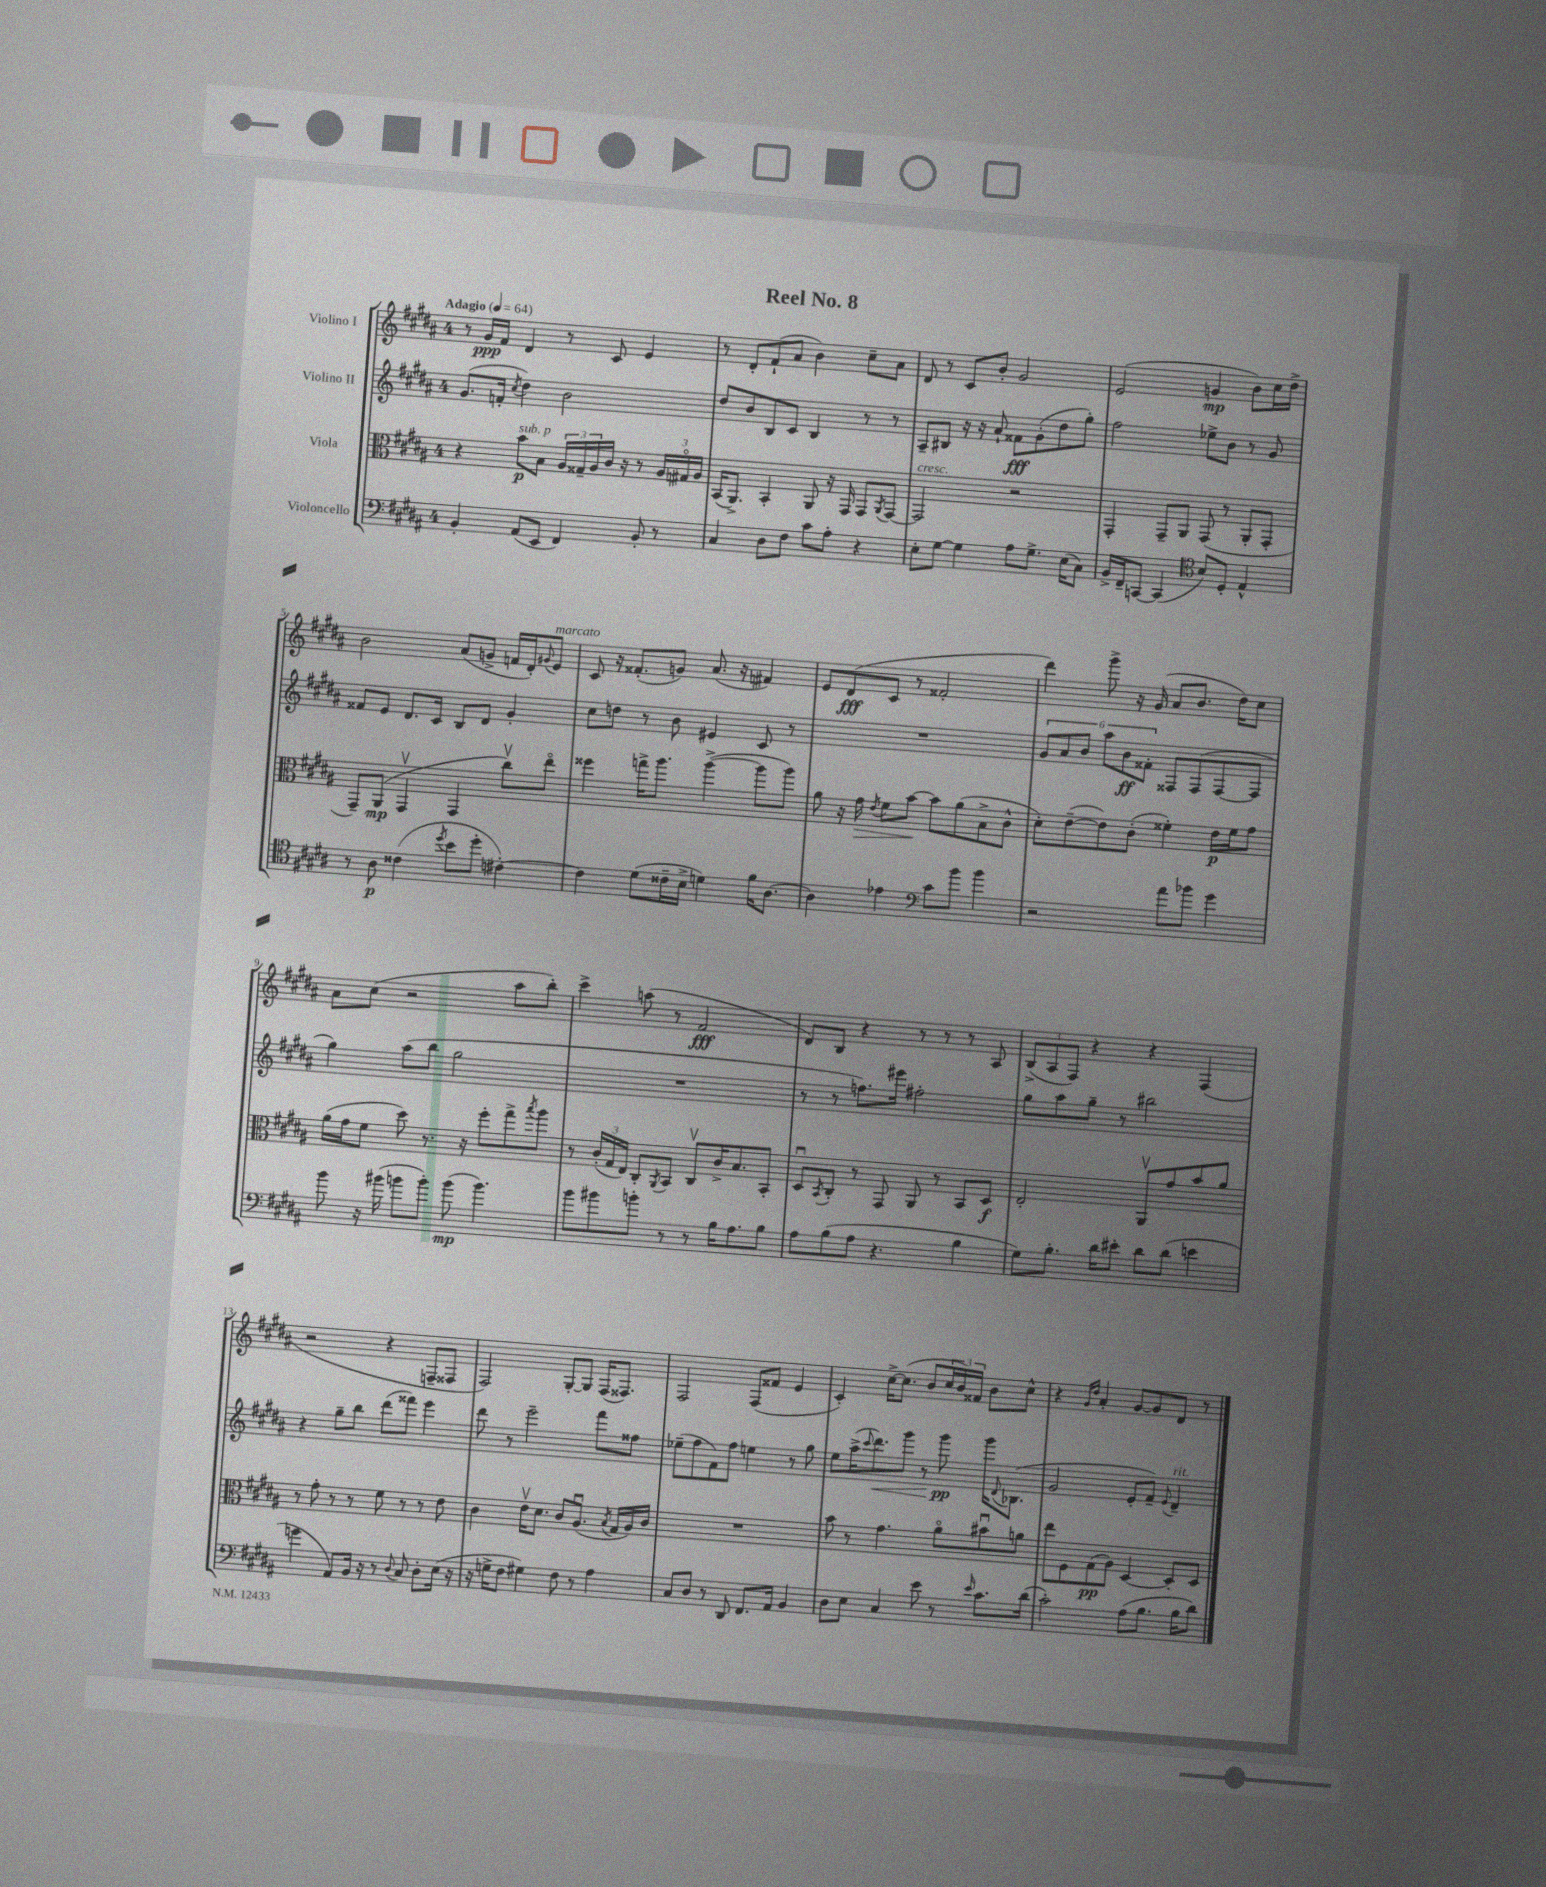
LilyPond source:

\header { title = "Reel No. 8" }
<<
\new StaffGroup <<
\new Staff = "s0" \with { instrumentName = "Violino I" } {
    \clef treble \key b \major \once \override Staff.TimeSignature.style = #'single-digit \time 4/4 \tempo "Adagio" 4 = 64
    r8 gis'16\ppp fis'16 dis'4 r8 cis'8 e'4 |
    r8 dis'8-. fis'8-!( ais'8 b'4) cis''8-- ais'8 |
    dis'8 r8 cis'8 b'8-. gis'2 |
    e'2( g'4\mp b'8) cis''16 dis''16-> |
    b'2 ais'8( g'8-> f'16 dis'16-.) \appoggiatura { gis'8 } e'8^\markup { \italic "marcato" } |
    cis'8 r16 fisis'8.-.( g'8) ais'8.( r16 fis'4) |
    e'8 dis'8\fff( cis'8 r8 fisis'2-. |
    dis'''4) gis'''8-> r16 gis'16( ais'8 b'8. dis''16) cis''8 |
    ais'8 cis''8( r2 ais''8 b''8-.) |
    cis'''4-> a''8( r8 fis'2\fff |
    dis'8) b8 r4 r8 r8 r8 ais8 |
    \tuplet 3/2 { b8->( ais8 fis8) } r4 r4 fis4( |
    r2 r4 f8-- fisis8 |
    fis2) gis8~-. gis8 fis16( fisis8.) |
    fis2 fis8( fisis'8 e'4 |
    cis'4-.) cis''16~-> cis''8.( b'8 \tuplet 3/2 { cis''16 b'16) fisis'16 } b'8 cis''8-^ |
    r4 \grace { gis'16 dis''16 } ais'4-. gis'8~ gis'8 dis'8 r8 \bar "|." |
}
\new Staff = "s1" \with { instrumentName = "Violino II" } {
    \clef treble \key b \major \once \override Staff.TimeSignature.style = #'single-digit \time 4/4
    gis'8.( f'16-. \acciaccatura { cis''8 } dis''4) b'2 |
    dis''8 b'8 b8 cis'8 b4 r8 r8 |
    ais8-- bis8 r16 r16 ais'8-! fisis'8\fff gis'8-.( dis''8 gis''8-.) |
    fis''2 ees''8-> b'8 r8 gis'8 |
    fisis'8 e'8 dis'8. cis'16 b8 dis'8 gis'4-. |
    cis''8 d''8 r8 b'8 eis'4 cis'8 r8 |
    R1 |
    \tuplet 6/4 { gis'8 ais'8 b'8 ais''8 b'8\ff fisis'8-. } fisis8 fisis8( fisis8~ fisis8 |
    gis''4) ais''8( b''8 gis''2 |
    R1 |
    r8 r8 f''8.) eis'''16 fis''2-. |
    gis''8 ais''8 gis''8-- r8 bis''2 |
    r4 gis''8-- b''8 dis'''8( fisis'''8) e'''4 |
    dis'''8 r8 e'''2-- fis'''8 fisis''8 |
    ees''8--( fis''8 fis'8) fis''8 e''4 r8 gis''8 |
    e''8 ais''16->( \appoggiatura { cis'''8 } dis'''8.\<) gis'''8 r8 gis'''8\pp\! gis'''16 \appoggiatura { dis'8 } bes8.( |
    gis'2 e'8-. fis'8--) \appoggiatura { e'8 } dis'4--^\markup { \italic "rit." } \bar "|." |
}
\new Staff = "s2" \with { instrumentName = "Viola" } {
    \clef alto \key b \major \once \override Staff.TimeSignature.style = #'single-digit \time 4/4
    r4 b'8\p^\markup { \italic "sub. p" } b8 \tuplet 3/2 { ais16 gisis16-- ais16 } cis'16 r16 r8 \tuplet 3/2 { ais16 gis16\flageolet ais16 } |
    b,16( ais,8.->) b,4-. ais,8 r16 gis,16 gis,8 \acciaccatura { ais,8 } gis,8~ |
    gis,2^\markup { \italic "cresc." } r2 |
    gis,4-. gis,8-- ais,8 gis,8( r8 ais,8-. gis,8-. |
    gis,8--) ais,8\mp( gis,4\upbow gis,4 cis''8\upbow) e''8\flageolet |
    fisis''4 g''16-> ais''8. ais''4~->( ais''8 ais''8) |
    ais'8 r16 gis'16\> \acciaccatura { e'8 } fis'8 b'8~\! b'8 ais'8( b8-> cis'8-^ |
    dis'8-.) e'8~--( e'8) cis'8-.( fisis'4-.) e'16\p fisis'16 gis'8 |
    ais'16( gis'16 fis'8 dis''8) r8. r16 fis''8-. gis''8-> \acciaccatura { b''8 } ais''8 |
    r8 \tuplet 3/2 { cis'16-.( gis16 e16) } cis8-. \acciaccatura { ais,8 } b,8 cis8\upbow cis'16-> b8. b,8-. |
    dis8\downbow \acciaccatura { b,8 } cis8-. r8 gis,8 ais,8 r8 b,8 dis8\f |
    e2-. ais,8\upbow gis'8 b'8 ais'8 |
    r8 gis'8-. r8 r8 fis'8 r8 r8 e'8 |
    cis'4 e'16\upbow dis'8. cis'8 ais8.\downbow( \acciaccatura { b8 } gis16 ais16) cis'16 |
    R1 |
    b'8 r8 gis'4. ais'8\flageolet bis'8\downbow a'8 |
    e''8 fis8 gis8\pp( ais8) dis4~ dis8-. dis8 \bar "|." |
}
\new Staff = "s3" \with { instrumentName = "Violoncello" } {
    \clef bass \key b \major \once \override Staff.TimeSignature.style = #'single-digit \time 4/4
    b,4-. ais,8( e,8 fis,4) b,8-. r8 |
    cis4 dis8 fis8 cis'8 ais8-. r4 |
    e8-. gis8~ gis4 ais8 gis8.-> e16( cis8) |
    b,16-> fis,16-- c,8~ c,4( \clef tenor b8) dis8-. e4-^ |
    r8 ais8\p cisis'4( \acciaccatura { dis''8 } b'8 dis''8-. cis'4~-.) |
    cis'4 dis'8( cisis'16-- b16-> d'4) fis'16 ais8.~ |
    ais4 ees'4 \clef bass cis'8 b'8 b'4 |
    r2 ais'8 bes'8 gis'4 |
    b'8 r16 bis'16( b'8 b'8-.) b'8\mp( b'4.) |
    b'8 bis'8 b'8-. r8 r8 b16 ais8. b8 |
    ais8 b8( ais8 r4. b4 |
    gis8) b8.-. dis'16 eis'8-. dis'8 dis'8( e'4 |
    g'4 ais,8) b,16 r16 r8 \appoggiatura { dis8 } cis8 dis8-. e16( r16 |
    r16 g16-> fis8 gis4) fis8 r8 ais4 |
    cis8 dis8 r8 dis,8 fis,8. ais,16 b,4 |
    dis8 e8 cis4 e'8 r8 \grace { e'16 } cis'8. dis'16( |
    cis'2-.) ais8( b8. b16 dis'8) \bar "|." |
}
>>
>>
